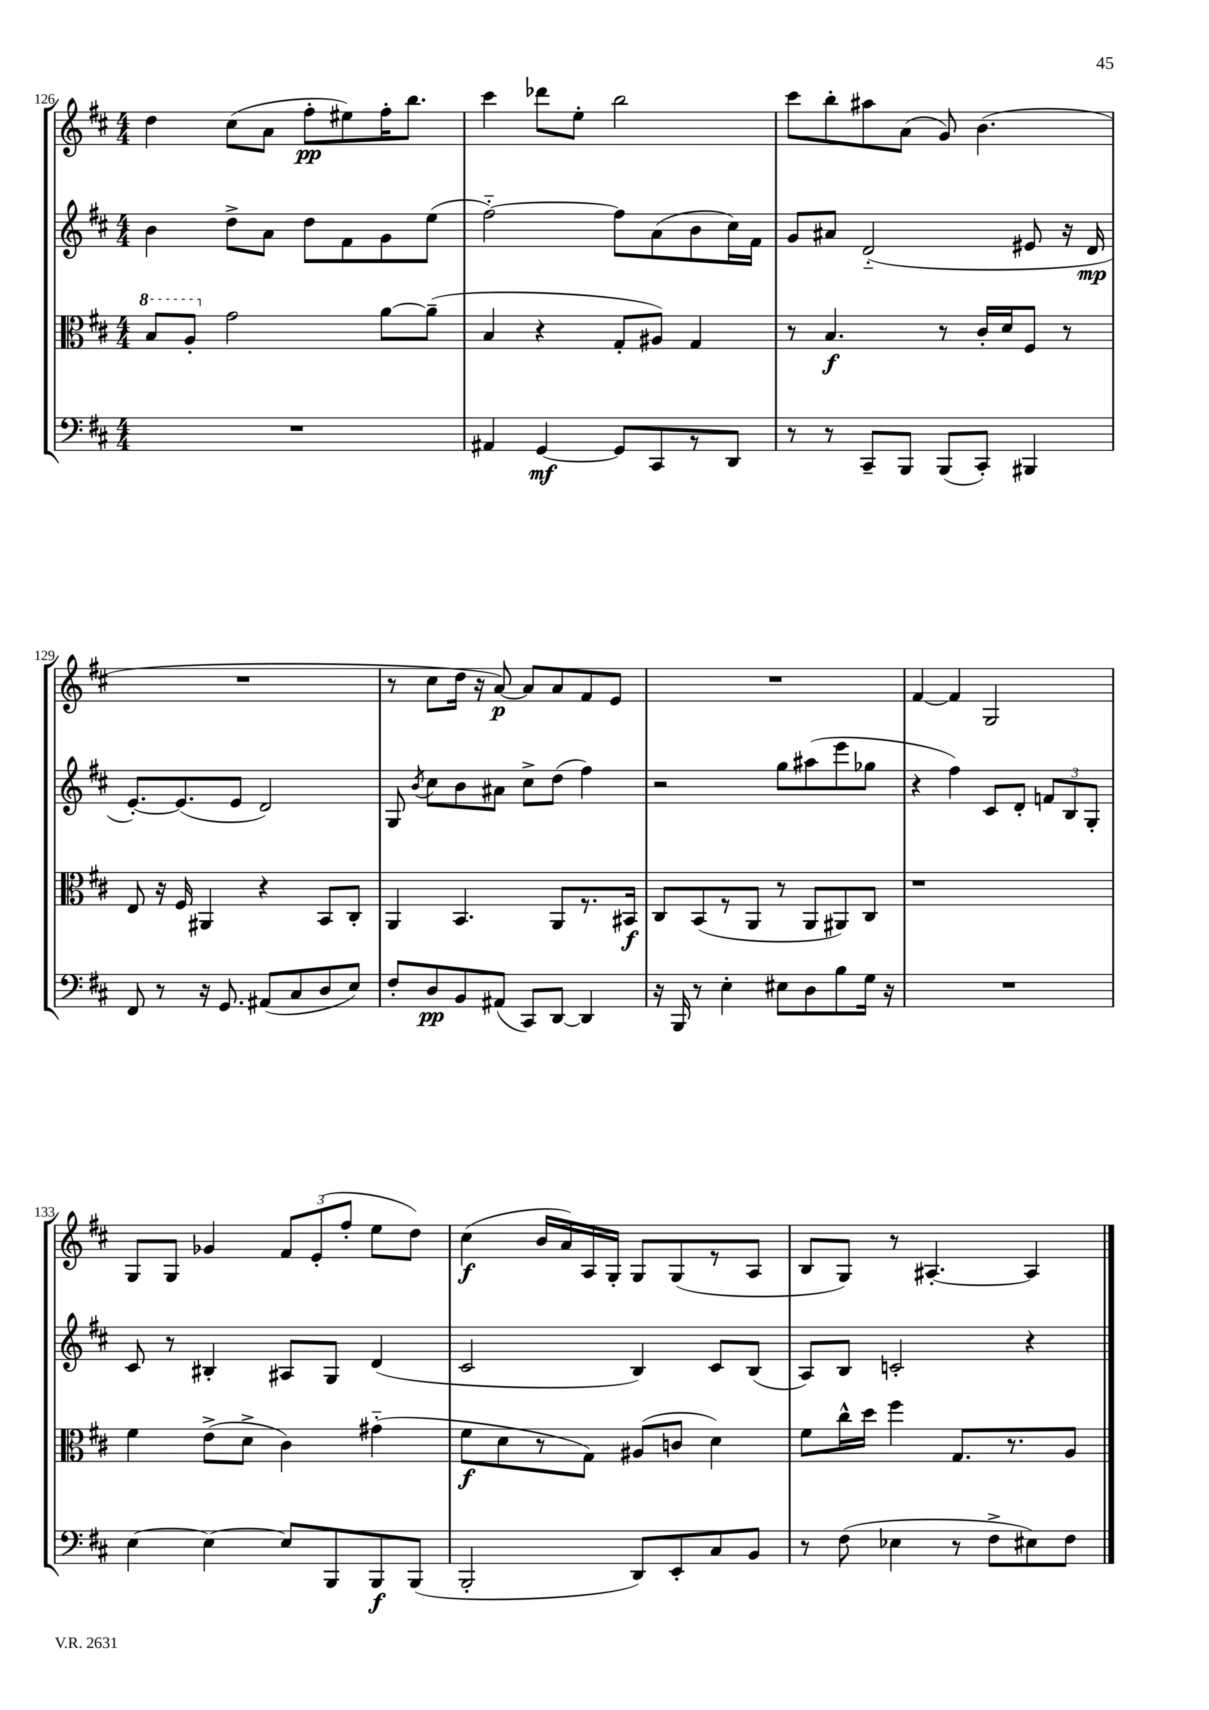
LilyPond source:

<<
\new StaffGroup <<
\new Staff = "s0" {
    \clef treble \key d \major \numericTimeSignature \time 4/4
    \autoBeamOff d''4 cis''8[( a'8] fis''8[-.\pp eis''8) fis''16-. b''8.] |
    cis'''4 des'''8[ e''8]-. b''2 |
    cis'''8[ b''8-. ais''8 a'8]( g'8) b'4.( |
    R1 |
    r8 cis''8[ d''16] r16 a'8~\p) a'8[ a'8 fis'8 e'8] |
    R1 |
    fis'4~ fis'4 g2 |
    g8[ g8] ges'4 \tuplet 3/2 { fis'8[ e'8-.( fis''8]-. } e''8[ d''8]) |
    cis''4\f( b'16[ a'16) a16 g16]-. g8[ g8( r8 a8] |
    b8[ g8]) r8 ais4.~-. ais4 \bar "|." |
}
\new Staff = "s1" {
    \clef treble \key d \major \numericTimeSignature \time 4/4
    \autoBeamOff b'4 d''8[-> a'8] d''8[ fis'8 g'8 e''8]( |
    fis''2~-_) fis''8[ a'8( b'8 cis''16) fis'16] |
    g'8[ ais'8] d'2-_( eis'8 r16 d'16\mp |
    e'8.[~-.) e'8.( e'8] d'2) |
    g8 \acciaccatura { b'8 } cis''8[ b'8 ais'8] cis''8[-> d''8]( fis''4) |
    r2 g''8[ ais''8( e'''8 ges''8] |
    r4 fis''4) cis'8[ d'8]-. \tuplet 3/2 { f'8[ b8 g8]-. } |
    cis'8 r8 bis4-. ais8[ g8] d'4( |
    cis'2 b4) cis'8[ b8]( |
    a8[) b8] c'2-. r4 \bar "|." |
}
\new Staff = "s2" {
    \clef alto \key d \major \numericTimeSignature \time 4/4
    \autoBeamOff \ottava #1 b'8[ a'8]-. \ottava #0 g'2 a'8[~ a'8]--( |
    b4 r4 g8[-. ais8]) g4 |
    r8 b4.\f r8 cis'16[-. d'16 fis8] r8 |
    e8 r16 fis16 ais,4 r4 b,8[ cis8]-. |
    a,4 b,4. a,8[ r8. bis,16]\f |
    cis8[ b,8( r8 a,8] r8 a,8[ ais,8) cis8] |
    r1 |
    fis'4 e'8[->( d'8]-> cis'4) gis'4-_( |
    fis'8[\f d'8 r8 g8]) ais8[( c'8] d'4) |
    fis'8[ cis''16-^ d''16] fis''4 g8.[ r8. a8] \bar "|." |
}
\new Staff = "s3" {
    \clef bass \key d \major \numericTimeSignature \time 4/4
    \autoBeamOff R1 |
    ais,4 g,4~\mf g,8[ cis,8 r8 d,8] |
    r8 r8 cis,8[-- b,,8] b,,8[( cis,8]-.) bis,,4 |
    fis,8 r8 r16 g,8. ais,8[( cis8 d8 e8]) |
    fis8[-. d8\pp b,8 ais,8]( cis,8[) d,8]~ d,4 |
    r16 b,,16 r8 e4-. eis8[ d8 b8 g16] r16 |
    R1 |
    e4~ e4~ e8[ b,,8 b,,8\f b,,8]( |
    b,,2-. d,8[) e,8-. cis8 b,8] |
    r8 fis8( ees4 r8 fis8[-> eis8) fis8] \bar "|." |
}
>>
>>
\layout { \context { \Score currentBarNumber = #126 } }
